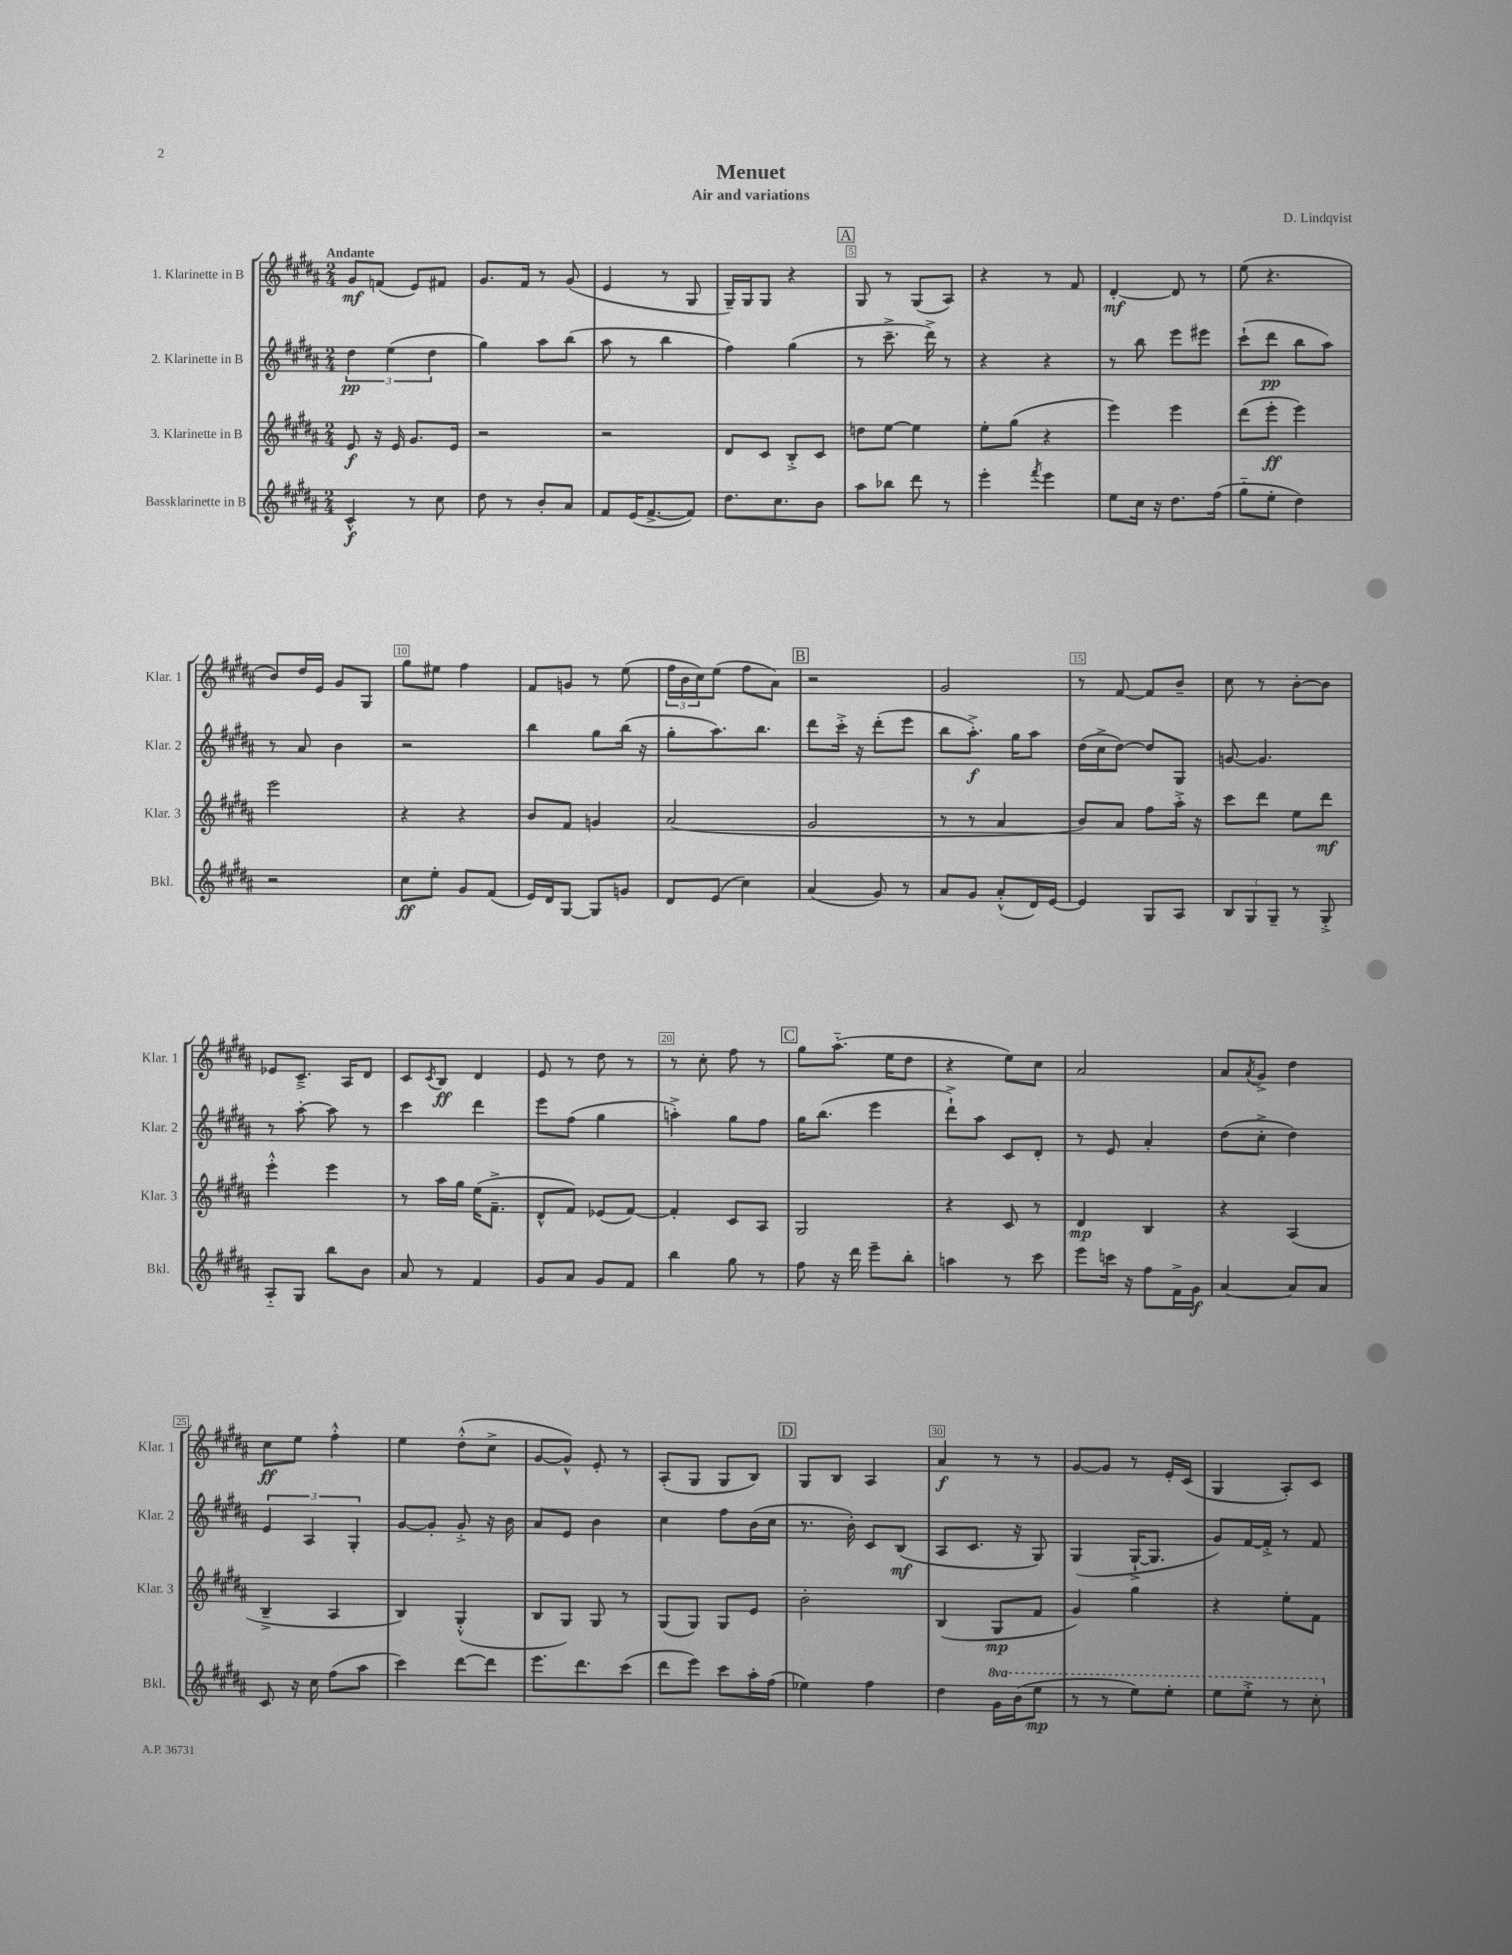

**kern	**kern	**kern	**kern
*staff4	*staff3	*staff2	*staff1
*clefG2	*clefG2	*clefG2	*clefG2
*k[f#c#g#d#a#]	*k[f#c#g#d#a#]	*k[f#c#g#d#a#]	*k[f#c#g#d#a#]
*M2/4	*M2/4	*M2/4	*M2/4
4c#^^	8e	6dd#	8g#
.	16r	.	(8f
.	.	(6ee	.
.	16e	.	.
8r	8.g#	.	8e)
.	.	6dd#	.
8cc#	.	.	8f#
.	16e	.	.
=	=	=	=
8dd#	2r	4gg#)	8.g#
8r	.	.	.
.	.	.	16f#
8b'	.	8aa#	8r
8a#	.	(8bb	(8g#
=	=	=	=
8f#	2r	8aa#	4e
(16e	.	8r	.
[8.f#^	.	.	.
.	.	4bb	8r
8f#])	.	.	8G#
=	=	=	=
8.dd#	8d#	4ff#)	16G#~)
.	.	.	16G#
.	8c#	.	8G#
8.cc#	.	.	.
.	8B'^	(4gg#	4r
8b	8c#	.	.
=	=	=	=
8aa#	8dd	8r	8G#
8bb-	[8ee	8.ccc#~^	8r
8ddd#	4ee]	.	(8G#
.	.	16ddd#^)	.
8r	.	8r	8A#)
=	=	=	=
4eee'	8ee'	4r	4r
.	(8gg#	.	.
8qfff#	.	.	.
4eee	4r	4r	8r
.	.	.	8f#
=	=	=	=
8ee	4eee)	8r	[4d#'
16cc#	.	8bb	.
16r	.	.	.
8.dd#	4eee	8eee	8d#]
.	.	8eee#	8r
(16ff#	.	.	.
=	=	=	=
8gg#'~	(8ddd#	(8ccc#`	(8ee
8ee'	8eee'	8ddd#	4.r
4dd#)	4eee)	8bb	.
.	.	8aa#)	.
=	=	=	=
2r	2eee	8r	8b)
.	.	8a#	16dd#
.	.	.	16e
.	.	4b	8g#
.	.	.	8G#
=	=	=	=
8cc#	4r	2r	8gg#
8ee'	.	.	8ee#
8g#	4r	.	4ff#
(8f#	.	.	.
=	=	=	=
16e)	8b	4bb	8f#
16d#	.	.	.
[8G#	8f#	.	8g
8G#]	4g	8gg#	8r
8g	.	(16bb	(8ee
.	.	16r	.
=	=	=	=
8d#	(2a#	8gg#'	24ff#
.	.	.	24b
.	.	.	24cc#)
(8e	.	8.aa#)	(8ee
4cc#)	.	.	8ff#
.	.	8.bb	.
.	.	.	8a#)
=	=	=	=
(4a#	2g#	8ddd#	2r
.	.	16ccc#'^	.
.	.	16r	.
8g#)	.	(8ddd#'	.
8r	.	8eee	.
=	=	=	=
8a#	8r	8bb	2g#
8g#	8r	8.aa#'^)	.
(8a#'^^	4a#	.	.
.	.	16gg#	.
16d#)	.	8aa#	.
[16e	.	.	.
=	=	=	=
4e]	8b)	(16dd#	8r
.	.	16cc#^	.
.	8a#	[8dd#)	[8f#
8G#	8ff#	8dd#]	8f#]
8A#	16aa#'^	8G#	8b~
.	16r	.	.
=	=	=	=
12B	8ccc#	[8g	8cc#
12G#	.	.	.
.	8ddd#	4.g]	8r
12G#~	.	.	.
8r	8ee	.	[8b'
8G#'^	8ddd#	.	8b]
=	=	=	=
8A#'~	4eee'^^	8r	8e-
8G#	.	[8aa#'	8.c#~^
8bb	4eee	8aa#]	.
.	.	.	16A#
8b	.	8r	8d#
=	=	=	=
8a#	8r	4ccc#	8c#
.	.	.	8qc#
8r	16aa#	.	8B
.	16gg#	.	.
4f#	(16ee	4ddd#	4d#
.	8.f#~^	.	.
=	=	=	=
8g#	8d#^^	8eee	8e
8a#	8f#)	(8ff#	8r
8g#	(8e-	4gg#	8dd#
8f#	[8f#)	.	8r
=	=	=	=
4bb	4f#']	4aa'^)	8r
.	.	.	8cc#'
8gg#	8c#	8gg#	8ff#
8r	8A#	8ff#	8r
=	=	=	=
8ff#	2G#	16gg#	8gg#
.	.	(8.bb	.
16r	.	.	(8.aa#'~
16ddd#	.	.	.
8eee~	.	4eee	.
.	.	.	16ee
8bb'	.	.	8dd#
=	=	=	=
4aa	4r	8ddd#`^)	4r
.	.	8aa#	.
8r	8c#	8c#	8ee)
8ccc#	8r	8d#'	8cc#
=	=	=	=
8eee	4d#	8r	2a#
16ccc	.	8e	.
16r	.	.	.
8ff#	4B	4a#'	.
16f#^	.	.	.
16g#	.	.	.
=	=	=	=
[4a#	4r	(8dd#	8a#
.	.	.	8qa#
.	.	8cc#'^	8g#^
8a#]	(4A#	4dd#)	4dd#
8a#	.	.	.
=	=	=	=
8c#	4B~^	6e	8cc#
16r	.	.	8ee
.	.	6A#	.
16cc#	.	.	.
(8ff#	4A#	.	4ff#'^^
.	.	6G#'	.
8aa#	.	.	.
=	=	=	=
4ccc#)	4B)	[8g#	4ee
.	.	8g#']	.
[8ddd#	(4G#'^^	8g#'^	(8dd#'^^
8ddd#]	.	16r	8cc#^
.	.	16b	.
=	=	=	=
8.eee	8B	8a#	[8g#
.	8G#)	8e	8g#^^])
8.ddd#	.	.	.
.	8G#	4b	8e'
(8ccc#	8r	.	8r
=	=	=	=
8ddd#	(8G#	4cc#	(8A#'
8eee)	8G#)	.	8G#
8ccc#	8G#	8ff#	8G#
16aa#'	8e	(16b	8B)
(16ff#	.	16cc#	.
=	=	=	=
4ee-)	2b'	8.r	8G#
.	.	.	8B
.	.	16b')	.
4ff#	.	8c#	4A#
.	.	(8B	.
=	=	=	=
4dd#	(4B	8A#	4a#
.	.	8.c#	.
16gg#	8G#	.	8r
(16bb	.	16r	.
8eee	8f#	8G#)	8r
=	=	=	=
8r	4g#)	(4G#	[8g#
8r	.	.	8g#]
8eee)	4gg#	[16G#`^	8r
.	.	8.G#]	.
8eee'	.	.	16e'
.	.	.	(16c#
=	=	=	=
8eee	4r	8g#)	4G#
8eee'^	.	[16f#	.
.	.	16f#'^]	.
8r	8ee'	8r	8A#')
8ccc#'	8f#	8f#	8c#
==	==	==	==
*-	*-	*-	*-
